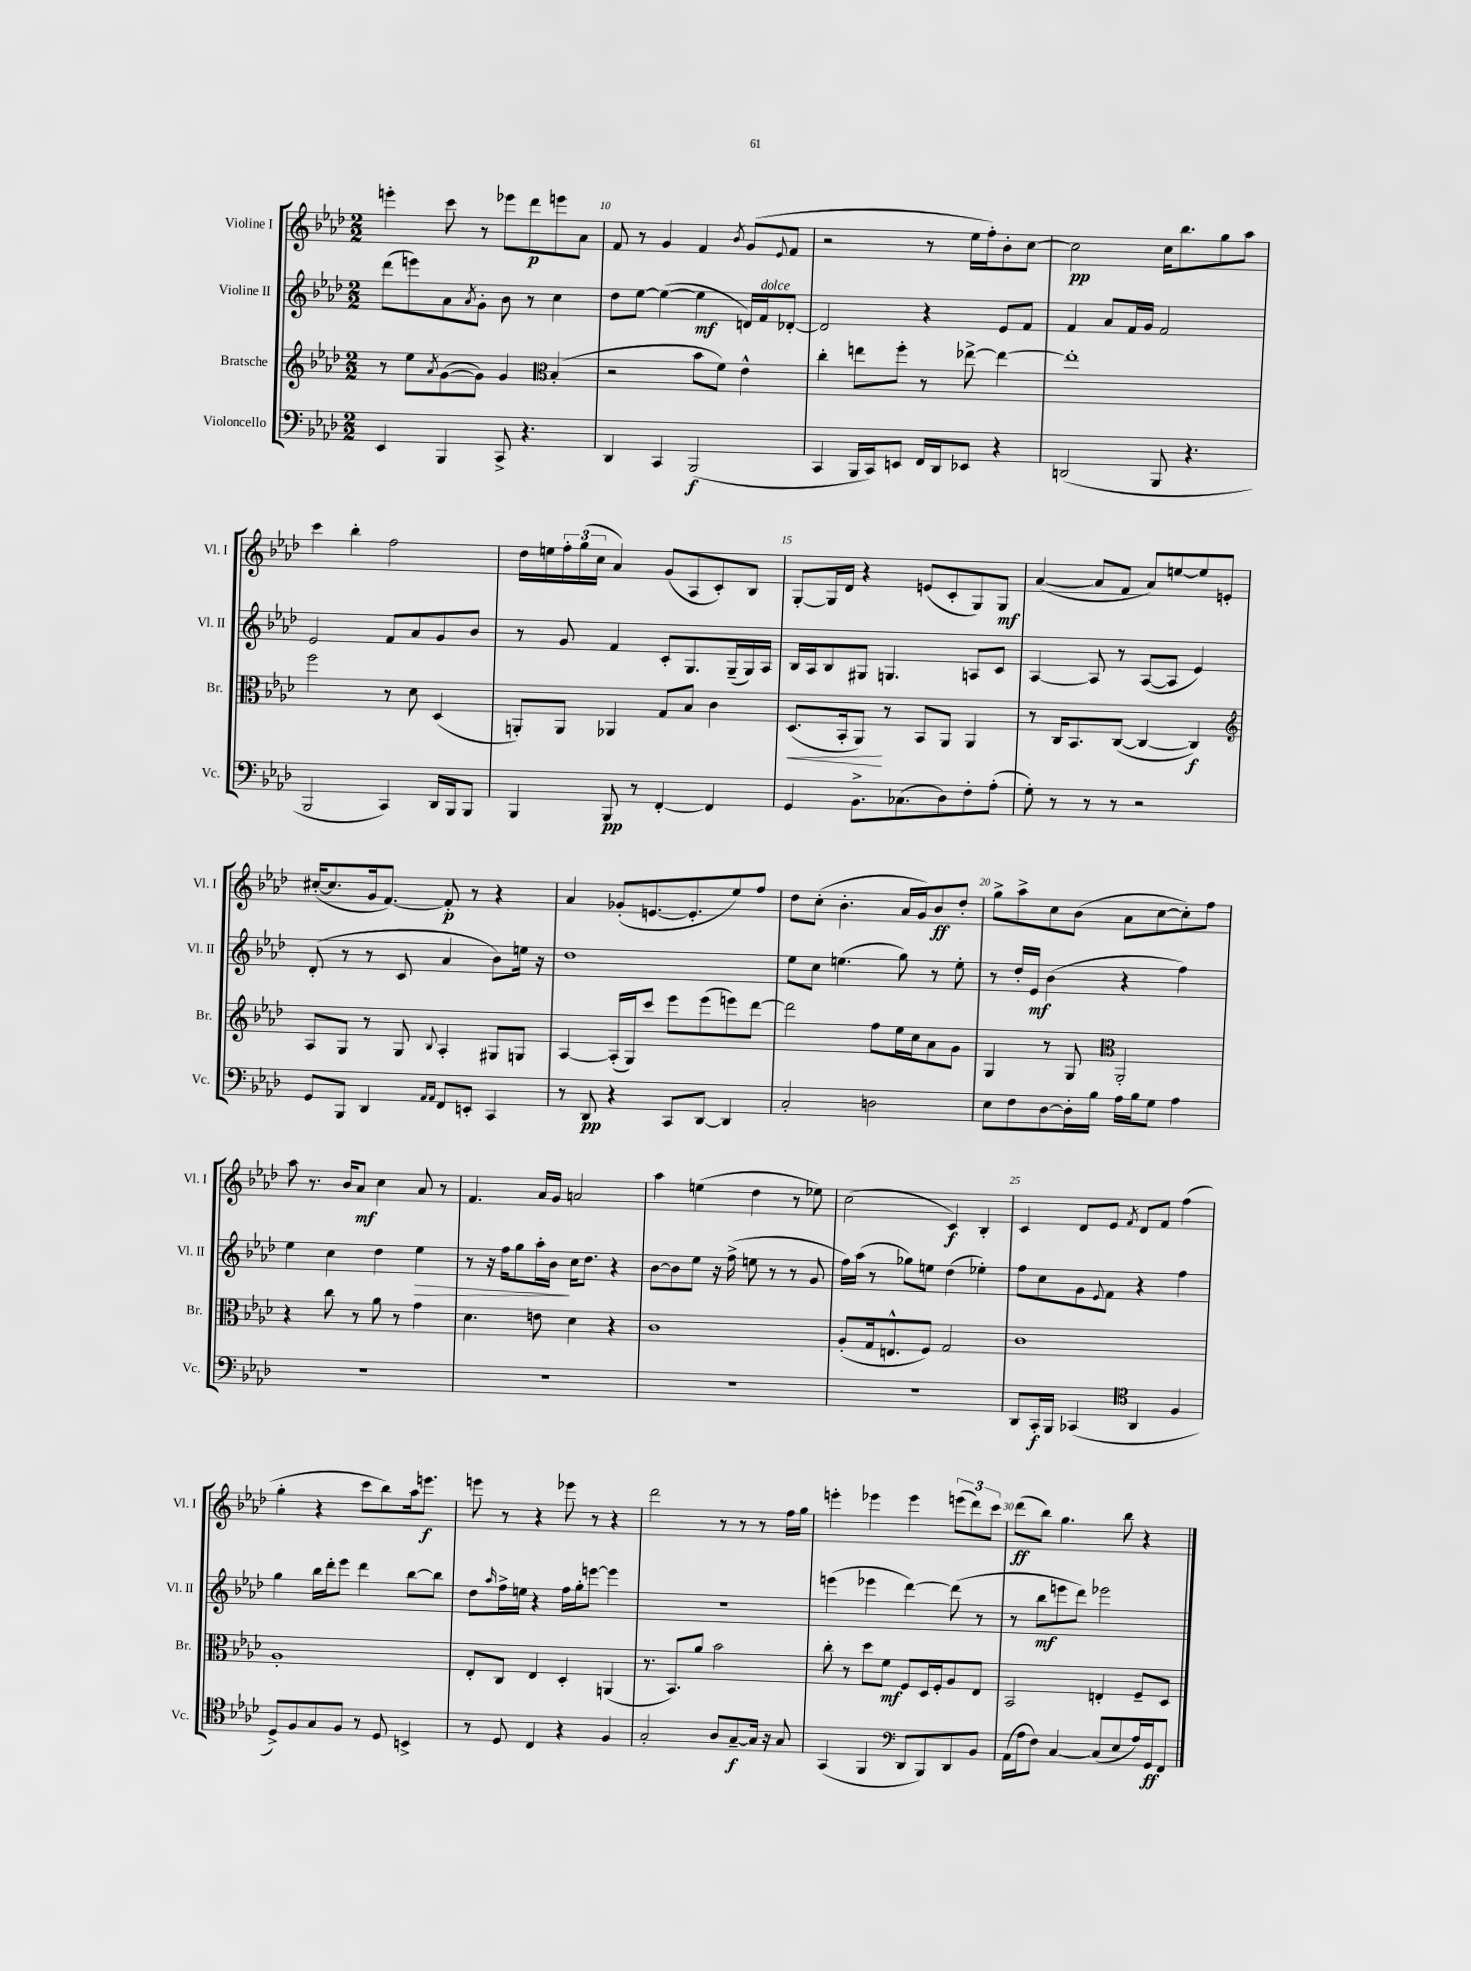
<<
\new StaffGroup <<
\new Staff = "s0" \with { instrumentName = "Violine I" shortInstrumentName = "Vl. I" } {
    \clef treble \key aes \major \numericTimeSignature \time 2/2
    e'''4-. c'''8 r8 ees'''8 des'''8\p e'''8 aes'8 |
    f'8 r8 g'4 f'4 \acciaccatura { bes'8 } g'8( \appoggiatura { ees'8 } f'8 |
    r2 r8 ees''16 f''16-.) bes'8-. c''8~ |
    c''2\pp c''16 bes''8. g''8 aes''8 |
    c'''4 bes''4-. f''2 |
    des''16 e''16 \tuplet 3/2 { f''16-. g''16( c''16 } aes'4) g'8( aes8 c'8-.) bes8 |
    g8~-. g16 des'16 r4 e'8( c'8-. g8) g8\mf |
    aes'4~( aes'8 f'8 aes'8) e''8~ e''8 e'8-. |
    cis''16~-.( cis''8. g'16 f'8.~) f'8-.\p r8 r4 |
    aes'4 ges'8-.( e'8.~ e'8.-. ees''8) f''8 |
    des''8 c''8-.( bes'4.-. aes'16 g'16) bes'8\ff des''8-. |
    g''8-> aes''8-> c''8 bes'8( aes'8 c''8~ c''8-.) f''8 |
    aes''8 r8. bes'16 aes'8\mf c''4 aes'8 r8 |
    f'4. aes'16 g'16 a'2 |
    aes''4 e''4( des''4 r8 ees''8) |
    c''2( c'4\f) bes4-. |
    c'4 des'8 ees'8 \acciaccatura { f'8 } des'8 f'8 f''4( |
    g''4-. r4 c'''8 bes''8) aes''16 e'''8.\f |
    e'''8 r8 r4 ees'''8 r8 r4 |
    des'''2 r8 r8 r8 f''16 g''16 |
    e'''4-. ees'''4 ees'''4 \tuplet 3/2 { e'''8( des'''8) c'''8 } |
    des'''8\ff( bes''8) g''4. bes''8 r4 \bar "|." |
}
\new Staff = "s1" \with { instrumentName = "Violine II" shortInstrumentName = "Vl. II" } {
    \clef treble \key aes \major \numericTimeSignature \time 2/2
    des'''8( e'''8) aes'8 \acciaccatura { aes'8 } g'8-. bes'8 r8 c''4 |
    des''8 ees''8~ ees''4~( ees''4\mf d'16) f'16^\markup { \italic "dolce" } des'8~-. |
    des'2 r4 ees'8 f'8 |
    f'4 aes'8 f'16 g'16 f'2 |
    ees'2 f'8 aes'8 g'8 bes'8 |
    r8 g'8 f'4 c'8-. g8. g16--( g16) aes16 |
    bes16 aes16 bes8 gis8 g4. a8 c'8 |
    aes4~ aes8 r8 aes8~( aes8 ees'4) |
    des'8-.( r8 r8 c'8 aes'4 bes'8) e''16 r16 |
    des''1 |
    ees''8 c''8 e''4.( g''8) r8 e''8-. |
    r8 des''16-. ees'16\mf bes'4( r4 f''4) |
    ees''4 c''4 des''4 ees''4\> |
    r8 r16 f''16 g''8 aes''16-. bes'16\! c''16 des''8. r4 |
    bes'8~ bes'8 ees''8 r16 f''16->( e''8 r8 r8 g'8 |
    f''16) aes''16( r8 ges''8) e''8 des''4( ees''4-.) |
    f''8 c''8 g'8 \appoggiatura { ees'8 } f'8 r4 f''4 |
    g''4 bes''16 des'''16-. ees'''8 des'''4 bes''8~ bes''8 |
    des''8 \grace { aes''16 } f''16-> e''16 r4 f''16 g''16-. e'''8~ e'''4 |
    R1 |
    e'''4( ees'''4 des'''4~) des'''8( r8 |
    r8 bes''8\mf e'''8 des'''8) ees'''2 \bar "|." |
}
\new Staff = "s2" \with { instrumentName = "Bratsche" shortInstrumentName = "Br." } {
    \clef treble \key aes \major \numericTimeSignature \time 2/2
    r8 ees''8 \acciaccatura { aes'8 } g'8~( g'8) g'4 \clef alto bes4-.( |
    r2 bes'8 f'8) ees'4-^ |
    c''4-. e''8 f''8-. r8 ees''8~-> ees''4~ |
    ees''1-. |
    f''2 r8 des'8 des4( |
    a,8-.) a,8 aes,4 g8 bes8 c'4 |
    des8.\<( bes,16-. aes,8\!) r8 bes,8 aes,8 aes,4 |
    r8 c16 bes,8. c8~( c4~ c4\f) |
    \clef treble aes8 g8 r8 g8 \appoggiatura { bes8 } aes4-. gis8 g8 |
    aes4~ aes16-.( g16) c'''8 ees'''8 ees'''8( e'''8) des'''8~ |
    des'''2 f''8 ees''16 c''16 aes'8 g'8 |
    g4 r8 g8 \clef alto aes,2-. |
    r4 c''8 r8 aes'8 r8 g'4 |
    des'4. e'8 des'4 r4 |
    c'1 |
    aes8-.( g16 e8.-^ f8) g2 |
    c'1 |
    aes1-. |
    ees8-. c8 ees4 des4-. a,4( |
    r8. bes,8.) aes'8 bes'2 |
    c''8-. r8 des''8 f'8\mf f8 des16 f16-. aes8 ees8 |
    bes,2 e4-. f8-- des8 \bar "|." |
}
\new Staff = "s3" \with { instrumentName = "Violoncello" shortInstrumentName = "Vc." } {
    \clef bass \key aes \major \numericTimeSignature \time 2/2
    ees,4 bes,,4 c,8-> r4. |
    des,4 c,4 bes,,2\f( |
    c,4 bes,,16 c,16) e,8 f,16 des,16 ees,8 r4 |
    d,2( bes,,8 r4. |
    bes,,2 c,4) des,16 bes,,16 bes,,8 |
    bes,,4 bes,,8\pp r8 f,4~-. f,4 |
    g,4 bes,8.-> ces8.( des8) f8-. aes8-.( |
    g8-.) r8 r8 r8 r2 |
    g,8 bes,,8 des,4 \grace { aes,16 aes,16 } f,8 e,8-. c,4 |
    r8 des,8\pp r4 c,8 des,8~ des,4 |
    c2-. d2 |
    ees8 f8 des8~ des16-. bes16 aes16 bes16 g8 aes4 |
    R1 |
    R1 |
    R1 |
    R1 |
    des,8 c,16-.\f bes,,16 ces,4( \clef tenor aes,4 f4 |
    des8->) f8 g8 f8 r8 des8 b,4-> |
    r8 des8 c4 r4 f4 |
    g2-. aes8 g8~--\f g16 r16 g8 |
    g,4( f,4 \clef bass des,8 bes,,8) des,8 bes,8 |
    aes,16( aes16 f8) c4~ c8( ees8 aes16) g,16\ff f,8 \bar "|." |
}
>>
>>
\layout { \context { \Score currentBarNumber = #9 \override BarNumber.break-visibility = ##(#f #t #t) barNumberVisibility = #(every-nth-bar-number-visible 5) } }
